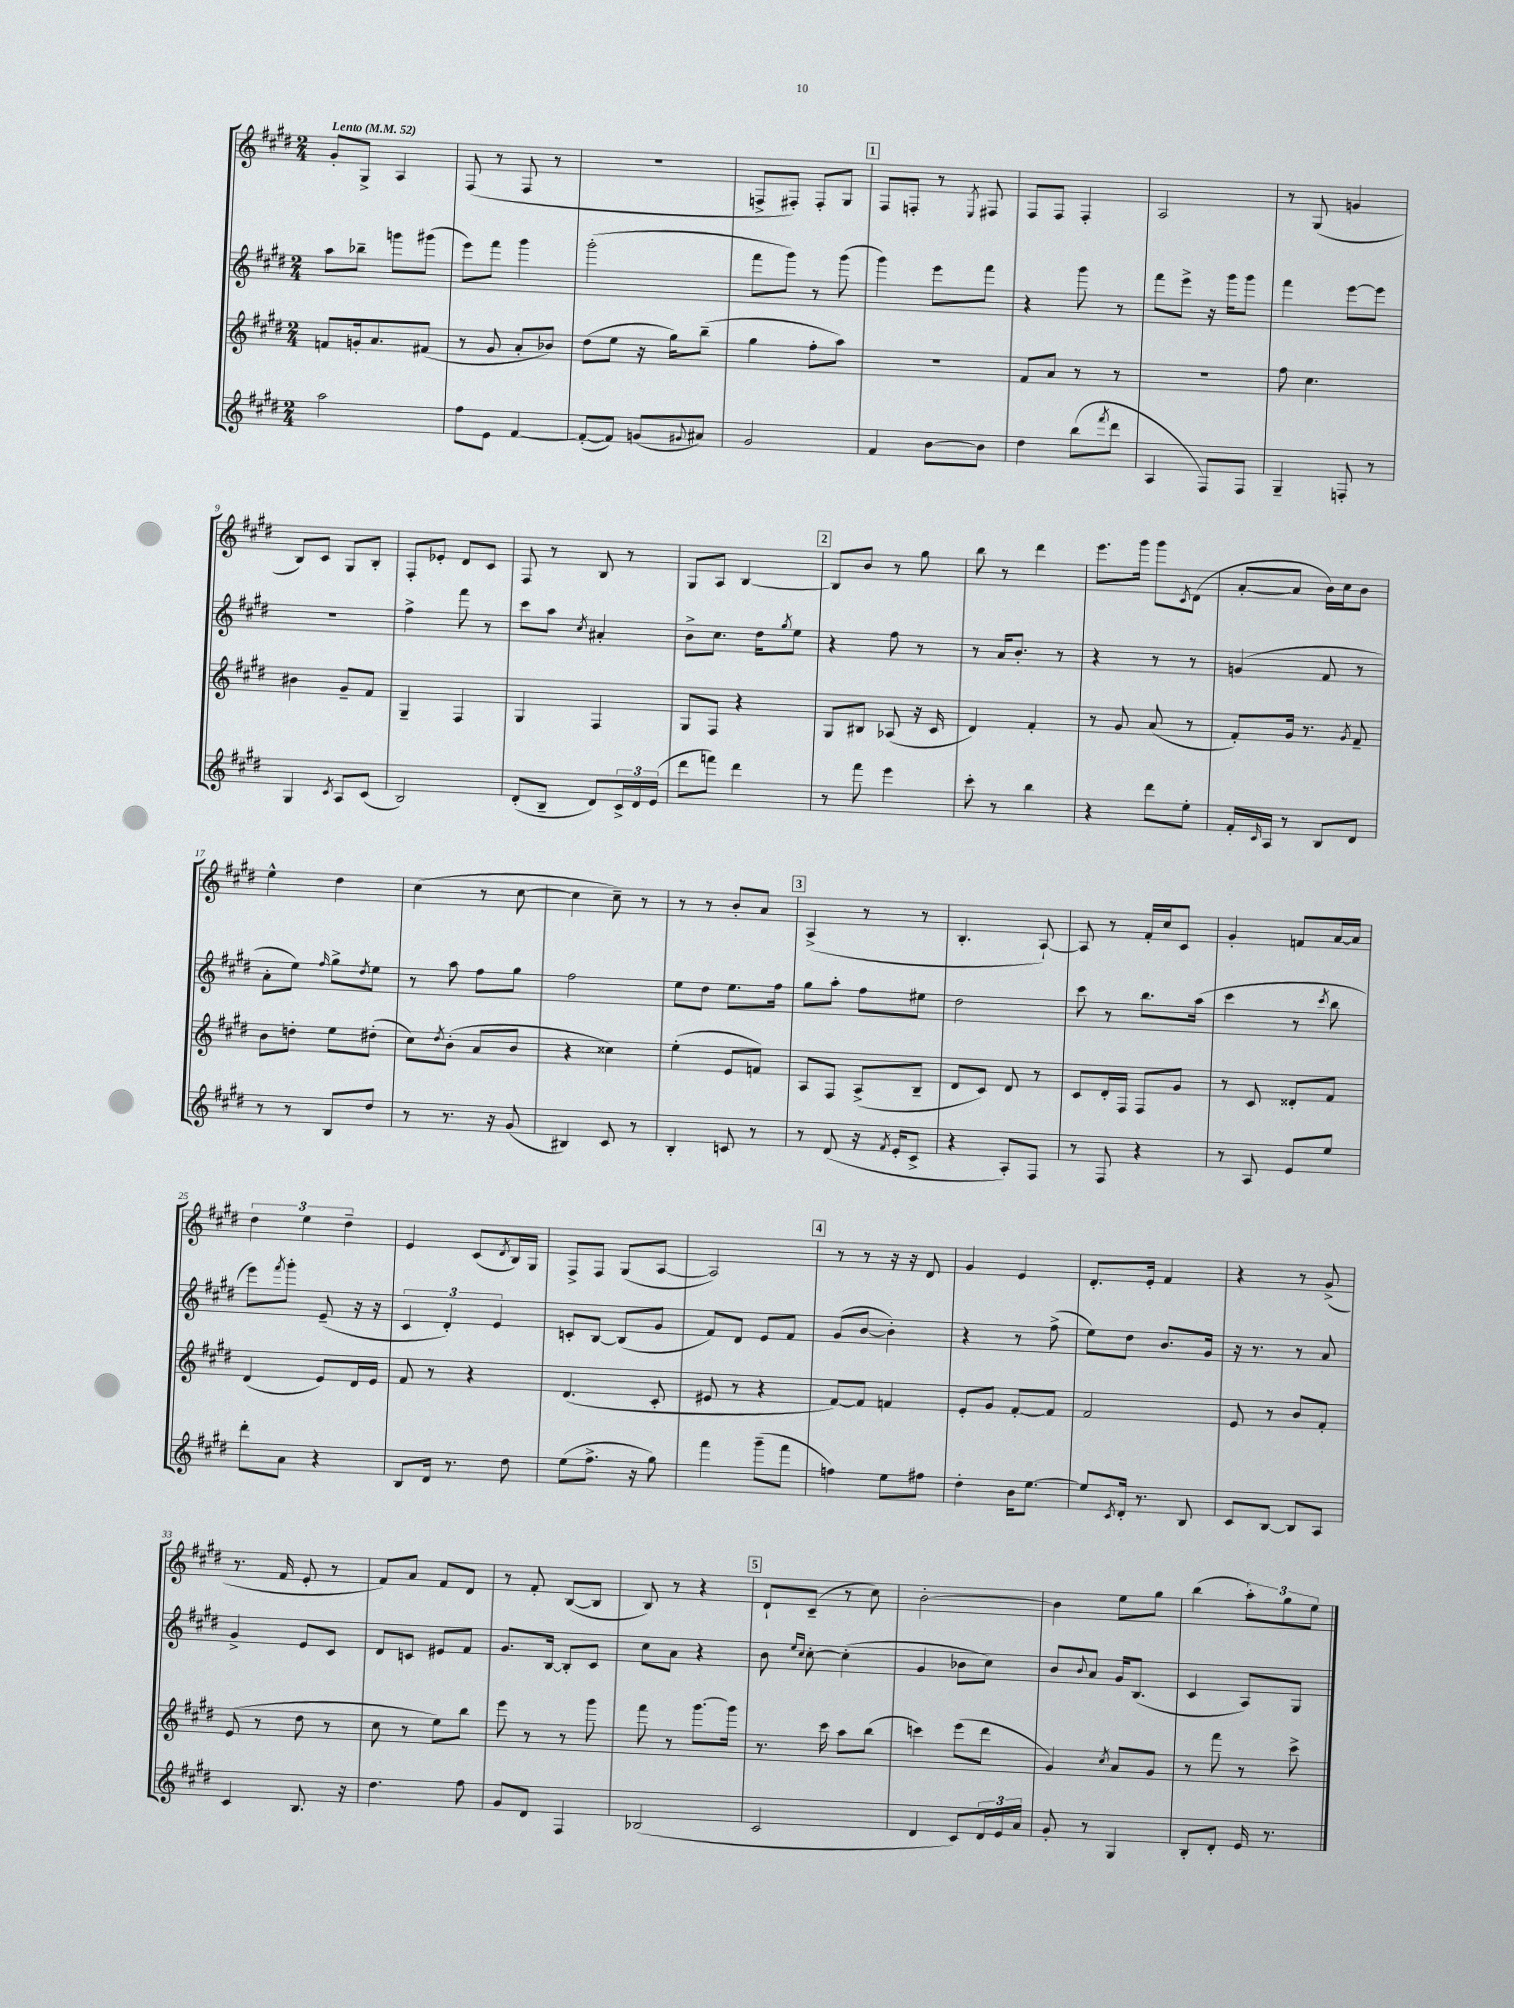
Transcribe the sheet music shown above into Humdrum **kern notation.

**kern	**kern	**kern	**kern
*staff4	*staff3	*staff2	*staff1
*clefG2	*clefG2	*clefG2	*clefG2
*k[f#c#g#d#]	*k[f#c#g#d#]	*k[f#c#g#d#]	*k[f#c#g#d#]
*M2/4	*M2/4	*M2/4	*M2/4
*MM52	*MM52	*MM52	*MM52
2aa\	8f/L	8aa\L	8g#'/L
.	16g'/k	8bb-~\J	8G#^/J
.	8.a/	.	.
.	.	8ggg\L	4A/
.	(8f#/J	(8ggg#\J	.
=	=	=	=
8ff#\L	8r	8eee\L)	(8F#/
8e\J	8g#/	8fff#\J	8r
[4f#/	8a'/L	4ggg#\	8F#/
.	8b-/J)	.	8r
=	=	=	=
(8f#'/_L	(8dd#\L	(2ggg#'\	2r
8f#/]J)	8ee\J	.	.
(8g/L	16r	.	.
.	16gg#\LK)	.	.
8qqg#/	.	.	.
8a#/J)	(8bb~\J	.	.
=	=	=	=
2g#/	4gg#\	8fff#\L	8F^/L
.	.	8ggg#\J)	8F#'/J)
.	8ff#'\L	8r	8F#'/L
.	8aa\J)	(8ggg#\	8G#/J
=	=	=	=
4f#/	2r	4ggg#\)	8F#/L
.	.	.	8F'/J
[8b\L	.	8eee\L	8r
.	.	.	8qE/
8b\]J	.	8fff#\J	8F#/
=	=	=	=
4dd#\	8f#/L	4r	8F#/L
.	8a/J	.	8F#/J
(8bb\L	8r	8ggg#\	4F#'/
8qfff#/	.	.	.
8ddd#\J	8r	8r	.
=	=	=	=
4A/	2r	8fff#\L	2A/
.	.	8eee^\J	.
8F#/L)	.	16r	.
.	.	16ggg#\LK	.
8F#/J	.	8ggg#\J	.
=	=	=	=
4G#~/	8ff#\	4fff#\	8r
.	4.cc#\	.	(8G#/
8F'/	.	[8eee\L	4g/
8r	.	8eee\]J	.
=	=	=	=
4G#/	4b#\	2r	8B/L)
.	.	.	8c#/J
8qc#/	.	.	.
8A/L	8g#~/L	.	8G#/L
(8c#/J	8f#/J	.	8B'/J
=	=	=	=
2B/)	4G#~/	4ff#^\	8F#'/L
.	.	.	8e-'/J
.	4F#/	8fff#\	8d#/L
.	.	8r	8c#/J
=	=	=	=
(8d#'/L	4G#/	8ccc#\L	8F#/
8B~/J	.	8aa\J	8r
.	.	8qcc#/	.
8d#/L)	4F#/	4a#'/	8B/
24c#^/L	.	.	8r
24d#/	.	.	.
(24e/JJ	.	.	.
=	=	=	=
8ddd#\L	8G#/L	8b^\L	8G#/L
8fff\J)	8F#/J	8.cc#\J	8A/J
4ddd#\	4r	.	[4B/
.	.	16dd#\LK	.
.	.	8qgg#/	.
.	.	8ee\J	.
=	=	=	=
8r	8G#/L	4r	8B/]L
8fff#\	8B#/J	.	8b/J
4eee\	(8A-/	8ff#\	8r
.	16r	8r	8gg#\
.	16c#/	.	.
=	=	=	=
8ccc#'\	4d#/)	8r	8bb\
8r	.	16a/LK	8r
.	.	8.b'/J	.
4bb\	4f#'/	.	4ddd#\
.	.	8r	.
=	=	=	=
4r	8r	4r	8.eee\L
.	8g#/	.	.
.	.	.	16ggg#\Jk
8ddd#\L	(8a/	8r	8ggg#\L
.	.	.	8qc#/
8ee'\J	8r	8r	(8d#\J
=	=	=	=
16f#'/LL	8f#'/L)	(4g/	[8a'/L
16qqc#/	.	.	.
16A/JJ	.	.	.
8r	16g#/Jk	.	8a/]J
.	8.r	.	.
8B/L	.	8f#/	16b\LL)
.	.	.	16cc#\J
.	8qg#/	.	.
8d#/J	8f#~/	8r	8b\J
=	=	=	=
8r	8b\L	8a'\L	4ee^^\
8r	8dd'\J	8ee\J)	.
.	.	16qqff#/	.
8B/L	8ee\L	8gg#^\L	4dd#\
.	.	8qdd#/	.
8dd#/J	(8dd#'\J	8ee\J	.
=	=	=	=
8r	8cc#\L)	8r	(4cc#\
.	8qdd#/	.	.
8.r	(8b'\J	8aa\	.
.	8a/L	8ff#\L	8r
16r	.	.	.
(8g#/	8b/J	8gg#\J	[8cc#\
=	=	=	=
4B#/)	4r	2ff#\	4cc#\]
8c#/	4cc##\)	.	8cc#~\)
8r	.	.	8r
=	=	=	=
4B'/	(4ee'\	8ee\L	8r
.	.	8dd#\J	8r
8c/	8e/L	8.ee\L	8b'/L
8r	8f/J)	.	8a/J
.	.	16ff#\Jk	.
=	=	=	=
8r	8A/L	8gg#\L	(4A^/
(8d#/	8F#/J	8aa'\J	.
16r	(8A^/L	8ff#\L	8r
8qf#/	.	.	.
16e'/LK	.	.	.
8c#^/J	8B~/J	8ee#\J	8r
=	=	=	=
4r	8d#/L	2dd#\	4.B'/
.	8c#/J)	.	.
8A'/L)	8d#/	.	.
8F#/J	8r	.	[8A`/)
=	=	=	=
8r	8c#/L	8ccc#\	8A/]
8F#/	16d#'/L	8r	8r
.	16F#/JJ	.	.
4r	8F#/L	8.bb\L	16f#'/LL
.	.	.	16cc#/J
.	8g#/J	.	8c#/J
.	.	(16aa\Jk	.
=	=	=	=
8r	8r	4ccc#\	4g#'/
8A/	8c#/	.	.
8e/L	8d##'/L	8r	8f/L
.	.	8qccc#/	.
8ee/J	8f#/J	8bb\	[16a/L
.	.	.	16a/]JJ
=	=	=	=
8ddd#'\L	(4d#/	8eee\L)	6dd#\
.	.	8qfff#/	.
8a\J	.	8ggg#'\J	.
.	.	.	6ee\
4r	8e/L)	(8e~/	.
.	.	.	6dd#~\
.	16d#/L	16r	.
.	16e/JJ	16r	.
=	=	=	=
8B/L	8f#/	6c#/	4e/
16d#/Jk	8r	.	.
.	.	6d#'/)	.
8.r	.	.	.
.	4r	.	(8c#/L
.	.	6e/	.
.	.	.	8qd#/
8dd#\	.	.	16B/L)
.	.	.	16G#/JJ
=	=	=	=
(8ee\L	(4.d#/	8c'/L	8F#^/L
8.ff#^\J	.	[8B/J	8F#/J
.	.	(8B/]L	(8G#/L
16r	.	.	.
8gg#\)	8c#'/	8g#/J	[8A/J
=	=	=	=
4fff#\	8e#/	8f#/L)	2A/])
.	8r	8d#/J	.
(8ggg#~\L	4r	8e/L	.
8fff#\J	.	8f#/J	.
=	=	=	=
4ff\)	[8f#/L)	(8g#/L	8r
.	8f#/]J	[8b/J	8r
8ee\L	4f/	4b'\])	16r
.	.	.	16r
8ff#\J	.	.	8d#/
=	=	=	=
4dd#'\	8e'/L	4r	4g#/
.	8g#/J	.	.
16b\LK	[8f#'/L	8r	4e/
[8.ee\J	.	.	.
.	8f#/]J	(8ff#^\	.
=	=	=	=
8ee/]L	2f#/	8ee\L)	8.d#'/L
8qc#/	.	.	.
16d#'/Jk	.	8dd#\J	.
8.r	.	.	16e'/Jk
.	.	8.b/L	4f#/
8B/	.	.	.
.	.	16g#/Jk	.
=	=	=	=
8c#/L	8e/	16r	4r
.	.	8.r	.
[8B/J	8r	.	.
8B/]L	8b/L	8r	8r
8A/J	8f#'/J	8a/	(8g#^/
=	=	=	=
4c#/	(8e/	4g#^/	8.r
.	8r	.	.
.	.	.	16f#/
8.B/	8dd#\	8e/L	8e'/
.	8r	8c#/J	8r
16r	.	.	.
=	=	=	=
4.dd#\	8cc#\	8d#/L	8f#/L)
.	8r	8c/J	8a/J
.	8ee\L)	8e#/L	8f#/L
8ff#\	8bb\J	8f#/J	8d#/J
=	=	=	=
8g#/L	8eee\	8.g#/L	8r
8d#/J	8r	.	8f#'/
.	.	[16B/Jk	.
4F#/	8r	8B'/]L	([8B/L
.	8ggg#\	8c#/J	8B/]J
=	=	=	=
(2B-/	8fff#\	8cc#\L	8B/)
.	8r	8a\J	8r
.	[8.ggg#\L	4r	4r
.	16ggg#\]Jk	.	.
=	=	=	=
2c#/	8.r	8b\	8d#`/L
.	.	16qqee/LL	.
.	.	16qqcc#/JJ	.
.	.	[8cc#'\	(8c#~/J
.	16ccc#\	.	.
.	8aa\L	(4cc#'\]	8r
.	(8bb\J	.	8cc#\)
=	=	=	=
4d#/	4ccc\)	4g#/	[2b'\
8c#/L)	(8eee\L	8b-\L	.
24d#/L	8ddd#\J	8cc#\J)	.
24e/	.	.	.
24a/JJ	.	.	.
=	=	=	=
8g#'/	4g#/)	8b/L	4b\]
.	.	8qqb/	.
8r	.	8a/J	.
.	8qcc#/	.	.
4G#/	8a/L	16g#/LK	8ee\L
.	.	(8.B/J	.
.	8g#/J	.	8gg#\J
=	=	=	=
8B'/L	8r	4c#/	(4bb\
8d#'/J	8fff#\	.	.
16e/	8r	8A/L)	12aa'\L)
8.r	.	.	.
.	.	.	12gg#\
.	8ccc#^\	8G#/J	.
.	.	.	12ee\J
==	==	==	==
*-	*-	*-	*-
